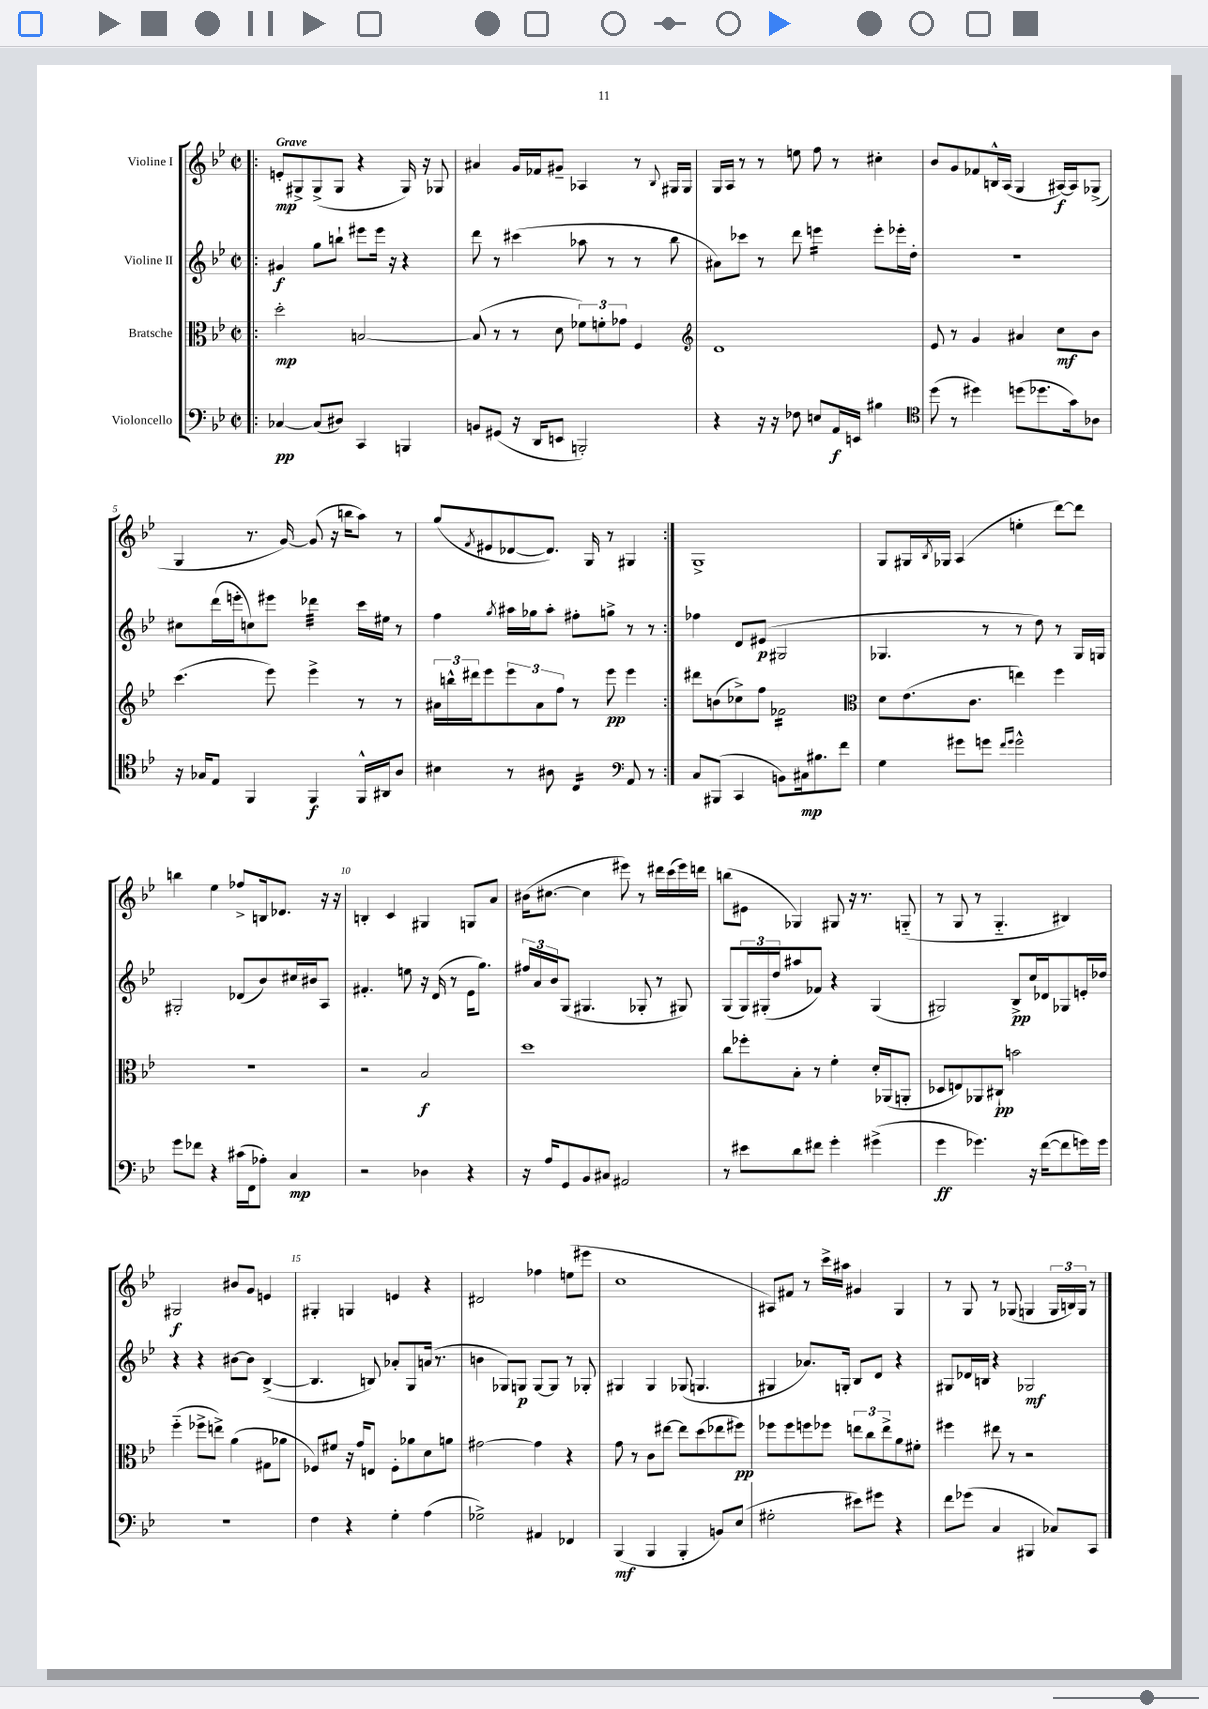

**kern	**kern	**kern	**kern
*staff4	*staff3	*staff2	*staff1
*clefF4	*clefC3	*clefG2	*clefG2
*k[b-e-]	*k[b-e-]	*k[b-e-]	*k[b-e-]
*M2/2	*M2/2	*M2/2	*M2/2
*met(c|)	*met(c|)	*met(c|)	*met(c|)
=!|:	=!|:	=!|:	=!|:
[4C-/	2dd'\	4g#/	8e'/L
.	.	.	8G#^/
(8C-/]L	.	8gg\L	(8G#^/
8D#/J)	.	8bb`\J	8G#/J
4CC/	[2B/	8eee#\L	4r
.	.	16eee#\Jk	.
.	.	16r	.
4BBB/	.	4r	16G#/)
.	.	.	16r
.	.	.	8G-/
=	=	=	=
8BB/L	(8B/]	8ddd\	4a#/
(8GG#/J	8r	8r	.
16r	8r	(4ccc#\	16g/LL
16DD/LK	.	.	16f-/J
8EE/J	8d\	.	8g#~/J
2BBB'/)	12f-\L)	8aa-\	4A-/
.	12f'\	.	.
.	.	8r	.
.	12g-\J	.	.
.	4F/	8r	8r
.	.	.	8qqB-/
.	.	8bb-\	16G#/LL
.	.	.	16G#/JJ
=	=	=	=
*	*clefG2	*	*
4r	1d	8a#\L)	16G/LL
.	.	.	16A/JJ
.	.	8ccc-\J	8r
16r	.	8r	8r
16r	.	.	.
8F-\	.	8ddd\	8ee\
8E/L	.	4eee\	8ff\
16AA/L	.	.	8r
16EE/JJ	.	.	.
4B#\	.	8eee'\L	4cc#'\
.	.	16eee-'\L	.
.	.	16dd'\JJ	.
=	=	=	=
*clefC4	*	*	*
(8dd\	8e-/	1r	8b-/L
8r	8r	.	8g/
4dd#\)	4g/	.	8f-/
.	.	.	16B^^/L
.	.	.	(16A/JJ
(8dd\L	4a#/	.	4G/
8.dd-\	.	.	.
.	8cc\L	.	[16A#/LL)
16g\k)	.	.	16A#/]J
8A-\J	8b-\J	.	(8G-^/J
=	=	=	=
16r	(4.ccc\	8cc#\L	4G/
16G-/LK	.	.	.
8E-/J	.	(16ddd\L	.
.	.	16eee'\J	.
4FF/	.	8cc\)	8.r
.	8eee-\)	8eee#\J	.
.	.	.	[16g/)
4FF/	4eee-^\	4ddd-\	(8g/]
.	.	.	16r
.	.	.	16bb\LK
16FF^^/LL	8r	16ccc\LL	8aa\J)
16AA#/J	.	16ee#\JJ	.
8A/J	8r	8r	8r
=	=	=	=
4B#\	24a#\LL	4ff\	(8gg/L
.	24bb^^\	.	.
.	24ddd#\J	.	.
.	.	.	8qf/
.	8eee-\	.	8e#/
.	.	8qgg/	.
8r	12eee-\	16aa#\LL	[8d-/
.	.	16gg-\J	.
.	12a#\	.	.
8A#\	.	8aa#'\J	8.d-/]J)
.	12ff\J	.	.
*clefF4	*	*	*
4C/	8r	8ff#'\L	.
.	.	.	16G/
.	8eee-\	8gg^\J	8r
8AA/	4eee-\	8r	4G#/
8r	.	8r	.
=:|!	=:|!	=:|!	=:|!
8C/L	8ddd#\L	4ff-\	1G^
(8BBB#/J	(8b\	.	.
4CC/	8cc-^\)	8d/L	.
.	8ff\J	(8e#/J	.
*	*clefC3	*	*
8BB\L)	2f-\	2G#/	.
16C#\k	.	.	.
8.B#\	.	.	.
8f\J	.	.	.
=	=	=	=
4G\	8d\L	4.G-/	8G/L
.	(8.e-\	.	16G#/L
.	.	.	8qB-/
.	.	.	16G-/JJ
8g#\L	.	.	(4A/
.	8.c\J	.	.
8g\J	.	8r	.
16qqf/LL	.	.	.
16qqg/JJ	.	.	.
2g^^\	4ee\)	8r	4ee'\
.	.	8dd\)	.
.	4ff\	8r	[8ddd\L)
.	.	16G-/LL	8ddd\]J
.	.	16G/JJ	.
=	=	=	=
8g\L	1r	2G#'/	4bb\
8f-\J	.	.	.
4r	.	.	4ee-\
(16c#\LL	.	(8d-/L	8ff-^/L
16FF\J	.	.	.
8A-'\J)	.	8b-/)	16B/k
.	.	.	8.d-/J
4C/	.	16cc#/L	.
.	.	16b#/J	.
.	.	8A/J	16r
.	.	.	16r
=	=	=	=
2r	2r	4.f#'/	4B'/
.	.	.	4c/
.	.	8ee\	.
4D-\	2B-/	16r	4G#/
.	.	(16d/	.
.	.	8r	.
4r	.	16e-\LK	8G/L
.	.	8.gg\J)	.
.	.	.	8a/J
=	=	=	=
16r	1dd	24ff#/LL	(16b#\LK
.	.	24a/	.
16A/LK	.	.	[8.cc#\J
.	.	24b-/J	.
8GG/	.	(8G/J	.
8BB-/	.	4.G#/	4cc#\]
8C#/J	.	.	.
2AA#/	.	.	8eee#\)
.	.	8G-'/	8r
.	.	8r	16ddd#\LL
.	.	.	(16ccc\
.	.	8G#/)	16eee#\)
.	.	.	16ddd\JJ
=	=	=	=
8r	8cc\L	(8G/L	(8bb\L
8e#\L	8ff-'\	24G/L)	8e#\J
.	.	(24G#'/	.
.	.	24dd/J	.
8d\	8B-'\J	8aa#/	4G-/)
8f#\J	8r	8f-/J)	.
4g'\	4f'\	4r	8G#/
.	.	.	16r
.	.	.	8.r
(4g#^\	16d'/LL	(4G#/	.
.	(16AA-/J	.	.
.	8AA'/J	.	(8G'~/
=	=	=	=
4g\	8D-/L	2G#/)	8r
.	8E/)	.	8G/
4.g-\)	8AA-/	.	8r
.	8C#`/J	.	4.G'~/
.	2b\	8B-^/L	.
16r	.	16cc/L	.
([16f\LK	.	16d-/J	.
8f\]	.	8G-/	4B#/)
16g\L)	.	16e'/L	.
16g\JJ	.	16dd-/JJ	.
=	=	=	=
1r	(4ff'~\	4r	2G#/
.	8ff-^\L	4r	.
.	8ee^\J)	.	.
.	(4a\	[8b#\L	8b#/L
.	.	8b#\]J	8g/J
.	8G#\L	([4B-^/	4e/
.	8a-\J	.	.
=	=	=	=
4F\	8F-/L)	4.B-/]	4G#'/
.	8f#/J	.	.
4r	16r	.	4G/
.	16g/LK	.	.
.	8E/J	8B/)	.
4G'\	8F-'\L	8a-'/L	4e/
.	8a-\	8G/	.
(4A\	8d\	(16a/Jk	4r
.	.	8.r	.
.	8a\J	.	.
=	=	=	=
2G-^\)	[2g#\	4b\	2d#/
.	.	8G-/L)	.
.	.	8G/J	.
4AA#/	4g#\]	[8G/L	4ff-\
.	.	8G/]J	.
4FF-/	4r	8r	(8ee\L
.	.	8G-'/	8eee#\J
=	=	=	=
(4BBB-/	8g\	4G#/	1cc
.	8r	.	.
4BBB-/	8c\L	4G#/	.
.	[8ee#\J	.	.
4BBB-'/	8ee#\]L	(8G-/	.
.	(8dd\	4.G/	.
8BB/L)	8ee-\	.	.
(8E-/J	8ff#\J)	.	.
=	=	=	=
2G#'\	8ff-\L	4G#/	8A#/L)
.	8ff-\	.	8f#/J
.	8ff\	8.a-/L)	8r
.	8ff-\J	.	16ccc^\LL
.	.	16G'/Jk	16aa#\JJ
8e#\L)	12ee\L	8B-/L	4g#/
.	12cc\	.	.
8g#\J	.	8d/J	.
.	12ee^\	.	.
4r	8a\	4r	4G/
.	8f#'\J	.	.
=	=	=	=
8f\L	4ff#\	8G#/L	8r
(8g-\J	.	16d-/L	8G/
.	.	16B/JJ	.
4C/	8ee#\	4r	8r
.	8r	.	(8G-/
4BBB#/	2r	2G-/	4G/
8C-/L)	.	.	24G/LL
.	.	.	24B/)
.	.	.	24G/JJ
8CC/J	.	.	8r
==	==	==	==
*-	*-	*-	*-
